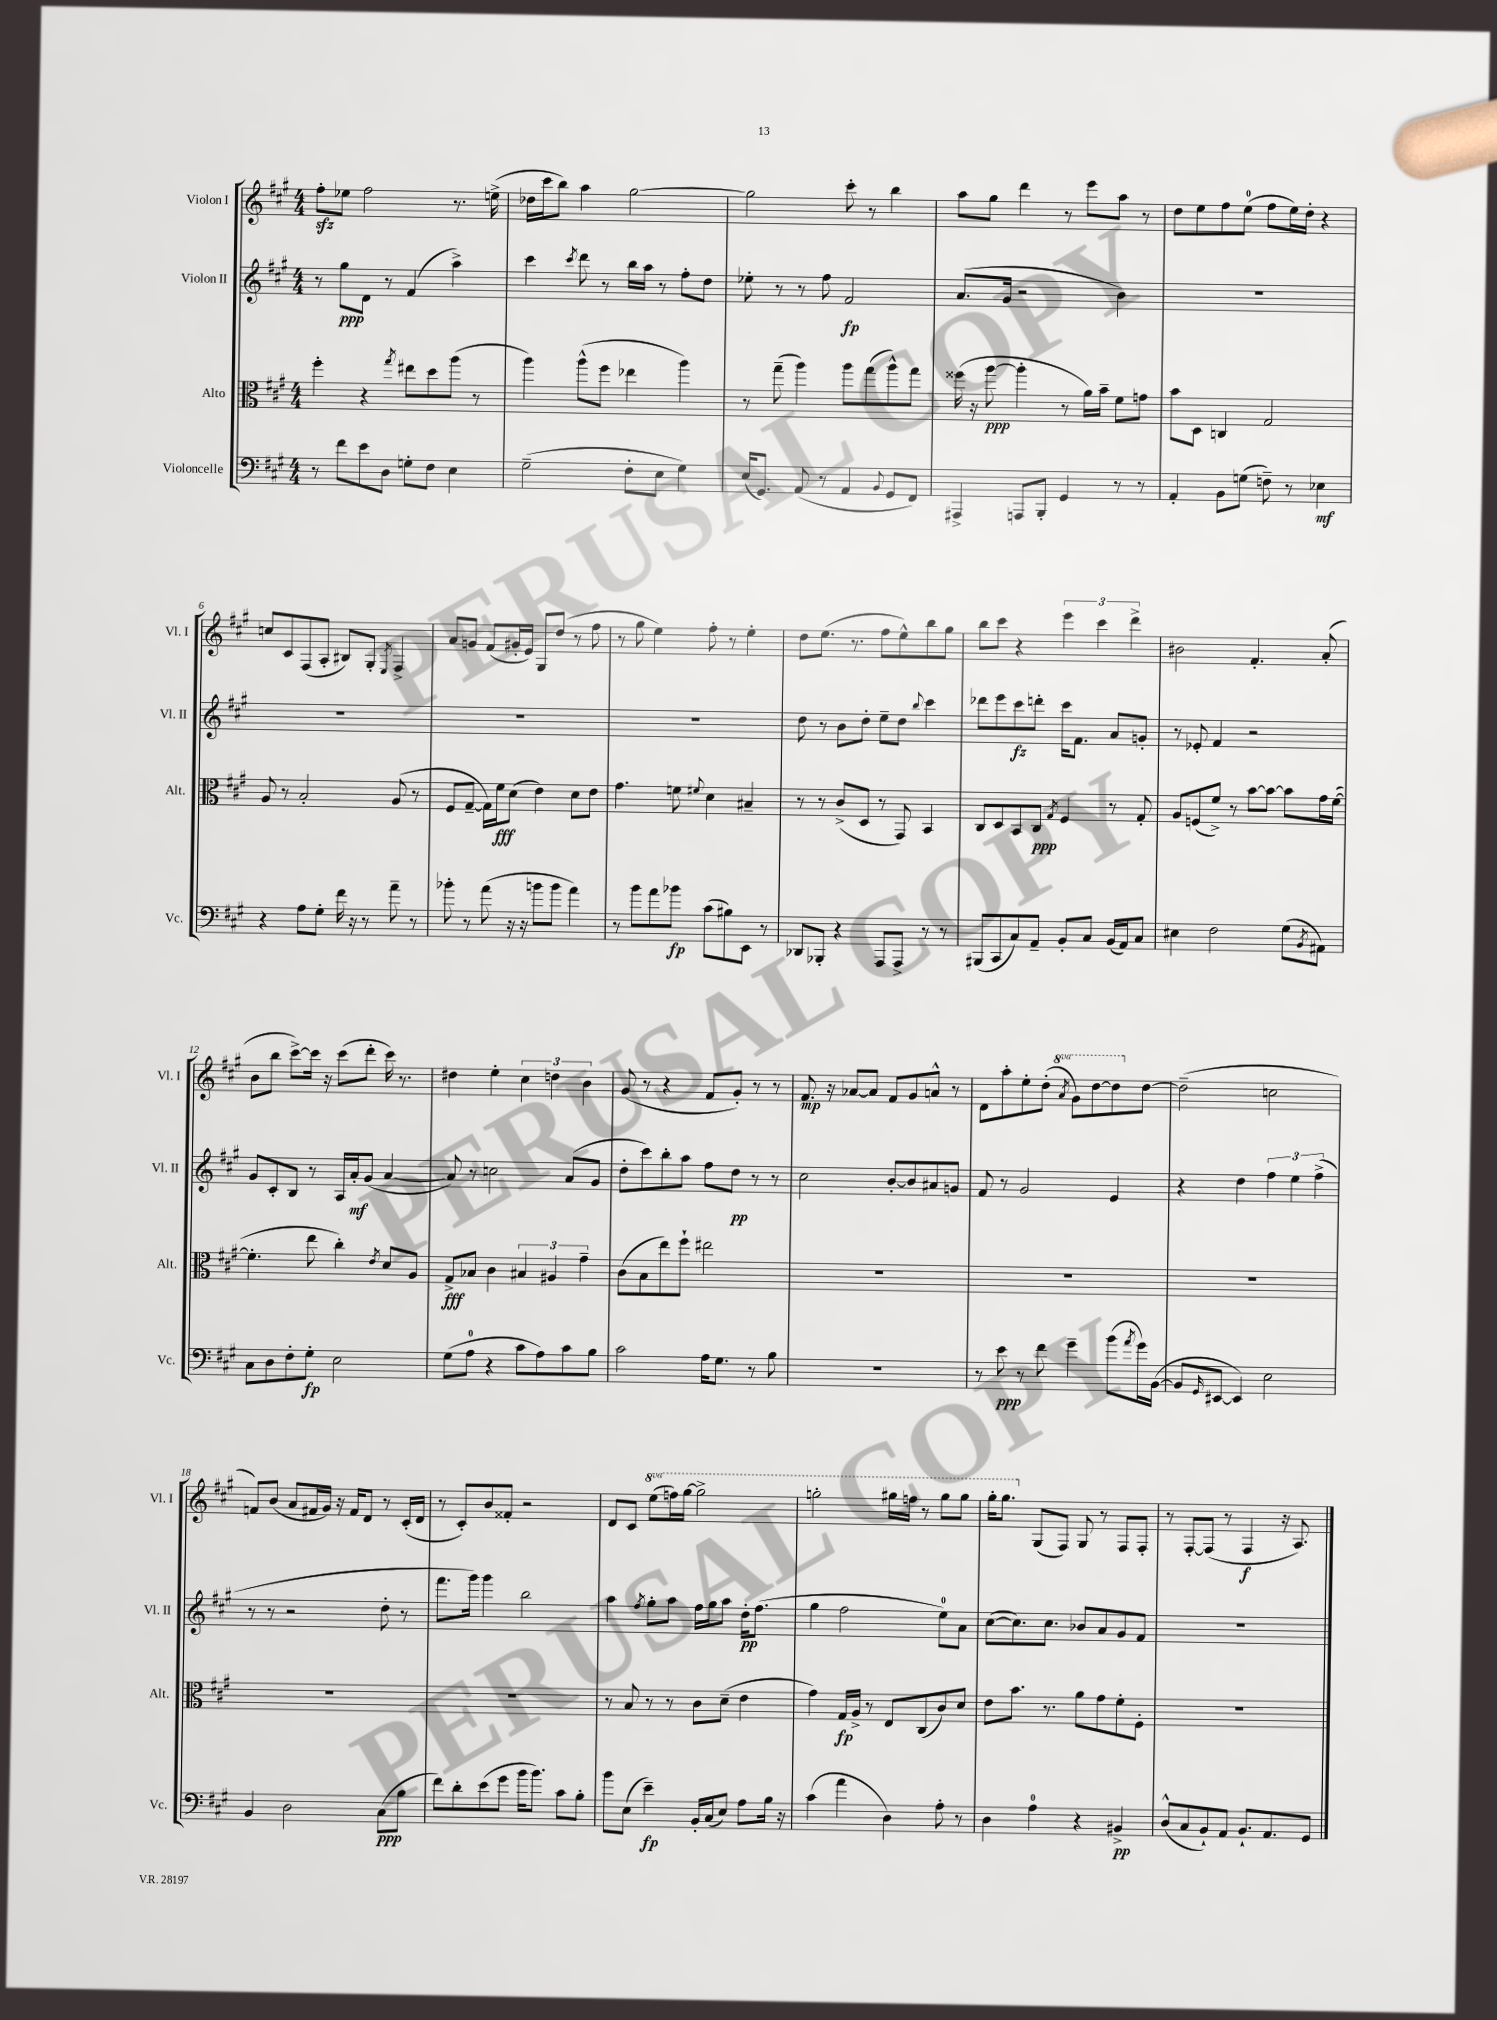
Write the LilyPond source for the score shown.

<<
\new StaffGroup <<
\new Staff = "s0" \with { instrumentName = "Violon I" shortInstrumentName = "Vl. I" } {
    \clef treble \key a \major \numericTimeSignature \time 4/4 \set Staff.ottavationMarkups = #ottavation-simple-ordinals
    fis''8-.\sfz ees''8 fis''2 r8. e''16->( |
    des''16 cis'''16 b''8) a''4 gis''2~ |
    gis''2 cis'''8-. r8 b''4 |
    a''8 gis''8 d'''4 r8 e'''8 a''8 r8 |
    d''8 e''8 fis''8 e''8-0( fis''8 e''16) d''16-. r4 |
    c''8 cis'8 fis8( a8-. bis8) gis8-. \acciaccatura { e8 } fis4-> |
    a'8 g'8 fis'8( gis'16-. e'16) gis8 d''8( r8 fis''8 |
    r8 gis''8 e''4) fis''8-. r8 e''4-. |
    d''8 e''8.( r8. fis''8 e''8-^) b''8 gis''8 |
    b''8 cis'''8 r4 \tuplet 3/2 { e'''4 cis'''4 d'''4-> } |
    bis'2 fis'4.-. a'8-.( |
    b'8 b''8 cis'''8~->) cis'''16 r16 cis'''8( d'''8-. cis'''16) r8. |
    dis''4 e''4-. \tuplet 3/2 { cis''4 d''4 b'4 } |
    gis'8( r8 r4 fis'8 gis'8-.) r8 r8 |
    fis'8.\mp r16 aes'8~ aes'8 fis'8 gis'8 a'8-^ r8 |
    d'8 a''8-. e''8-. d''8-.( \ottava #1 \acciaccatura { a''8 } gis''8) d'''8~ d'''8 \ottava #0 d''8~ |
    d''2--( c''2 |
    f'8) b'8( a'8 fis'16 gis'16) r16 fis'16 d'8 r8 cis'16-.( d'16 |
    r8 cis'8-.) b'8 fisis'8-. r2 |
    d'8 cis'8 \ottava #1 e'''8( f'''16) gis'''16~ gis'''2-> |
    g'''2-. gis'''16 f'''16 r8 gis'''8 gis'''8 |
    gis'''16-. gis'''8. \ottava #0 gis8( fis8) gis8 r8 fis8 fis8-. |
    r8 fis8~-. fis8( r8 fis4\f r16 a8.) \bar "|." |
}
\new Staff = "s1" \with { instrumentName = "Violon II" shortInstrumentName = "Vl. II" } {
    \clef treble \key a \major \numericTimeSignature \time 4/4
    r8 gis''8\ppp d'8 r8 fis'4( a''4->) |
    cis'''4 \acciaccatura { cis'''8 } d'''8 r8 b''16 a''16 r8 fis''8-. d''8 |
    ees''8-. r8 r8 fis''8 fis'2\fp |
    a'8.( gis'16 r2 b'4) |
    R1 |
    R1 |
    R1 |
    R1 |
    d''8 r8 b'8 d''8-. e''8-- d''8 \appoggiatura { b''8 } cis'''4 |
    des'''8 e'''8 cis'''8\fz d'''8-. cis'''16 fis'8. a'8 g'8-. |
    r8 ees'8-. fis'4 r2 |
    gis'8 cis'8-. b8 r8 a16 a'16-.\mf gis'8( a'4~ |
    a'8) r8 c''2 a'8( gis'8 |
    d''8-. cis'''8) b''8-. a''8 fis''8 d''8\pp r8 r8 |
    cis''2 b'8~-. b'8 ais'8 g'8 |
    fis'8 r8 gis'2 e'4 |
    r4 d''4 \tuplet 3/2 { fis''4 e''4 fis''4->( } |
    r8 r8 r2 d''8-. r8 |
    fis'''8. gis'''16) gis'''4 b''2 |
    a''4 \acciaccatura { fis''8 } gis''8-. a''8 fis''16 gis''16 a''8 d''16-.\pp fis''8.( |
    gis''4 fis''2 e''8-0) a'8 |
    cis''8~( cis''8.) cis''8. bes'8 a'8 gis'8 fis'8 |
    R1 \bar "|." |
}
\new Staff = "s2" \with { instrumentName = "Alto" shortInstrumentName = "Alt." } {
    \clef alto \key a \major \numericTimeSignature \time 4/4
    fis''4-. r4 \acciaccatura { gis''8 } eis''8 d''8 a''8( r8 |
    a''4) a''8-^( fis''8 ees''4 a''4) |
    r8 gis''8--( a''4) a''8 gis''8( a''8-^) gis''8 |
    fisis''16( r16 a''8~\ppp a''4-. r8 a'16) b'16-- fis'8 g'8 |
    b'8 d8 c4 gis2 |
    a8 r8 b2-. a8( r8 |
    fis8 gis8~-- gis16) fis'16\fff d'8( e'4) d'8 e'8 |
    gis'4. f'8 \appoggiatura { fis'8 } d'4 bis4-- |
    r8 r8 cis'8->( d8 r8 gis,8) b,4 |
    cis8 d8 b,8 cis8\ppp \acciaccatura { gis8 } fis4 r8 gis8-. |
    a8 f8( fis'8->) r8 b'8~ b'8~ b'8 gis'16 fis'16~( |
    fis'4.-. e''8 cis''4-.) \acciaccatura { e'8 } d'8 a8 |
    gis8->\fff bes8 cis'4 \tuplet 3/2 { bis4 ais4 gis'4-- } |
    cis'8( b8 e''8) fis''8-! eis''2 |
    R1 |
    R1 |
    R1 |
    R1 |
    R1 |
    r8 b8 r8 r8 cis'8 d'8--( e'4 |
    gis'4) gis16\fp a16-> r8 e8 cis8( cis'8) d'8 |
    e'8 b'8. r8. a'8 gis'8 fis'8-. fis8-. |
    R1 \bar "|." |
}
\new Staff = "s3" \with { instrumentName = "Violoncelle" shortInstrumentName = "Vc." } {
    \clef bass \key a \major \numericTimeSignature \time 4/4
    r8 fis'8 e'8 d8 g8-. fis8 e4 |
    gis2--( fis8-. e8 gis4) |
    e16( gis,8.) a,8( r8 a,4 \appoggiatura { b,8 } gis,8 fis,8) |
    ais,,4-> a,,8 b,,8-. gis,4 r8 r8 |
    a,4-. b,8 g8( f8--) r8 ees4\mf |
    r4 a8 gis8-. fis'16 r16 r8 a'8-- r8 |
    bes'8-. r8 a'8( r16 r16 b'8 b'8 a'4) |
    r8 b'8 a'8 bes'8\fp cis'8( bis8) e,8 r8 |
    des,8 bes,,8-. r4 a,,8 a,,8-> r8 r8 |
    bis,,8( cis,8 cis8) a,8-- b,8-. cis8 b,16( a,16) cis8 |
    eis4 fis2 gis8( \acciaccatura { b,8 } ais,8) |
    cis8 d8 fis8-. gis8-.\fp e2 |
    gis8( a8-0 r4 cis'8 a8) cis'8 b8 |
    cis'2 a16 gis8. r8 b8 |
    R1 |
    r8 e'8\ppp r8 fis'8 gis'4-- b'8( \acciaccatura { a'8 } gis'16) b,16~( |
    b,8 \grace { gis,16 } eis,8~ eis,4) e2 |
    b,4 d2 cis8\ppp( b8 |
    fis'8) d'8-. e'8( gis'8 b'16 b'8.) cis'8 b8-. |
    b'8 e8( e'4--\fp) b,16-. cis16( e8) a8 b16 r16 |
    cis'4( a'4 d4) a8-. r8 |
    d4 a4-0 r4 bis,4->\pp |
    d8-^( cis8 b,8-!) a,8 b,8.-! a,8. gis,8 \bar "|." |
}
>>
>>
